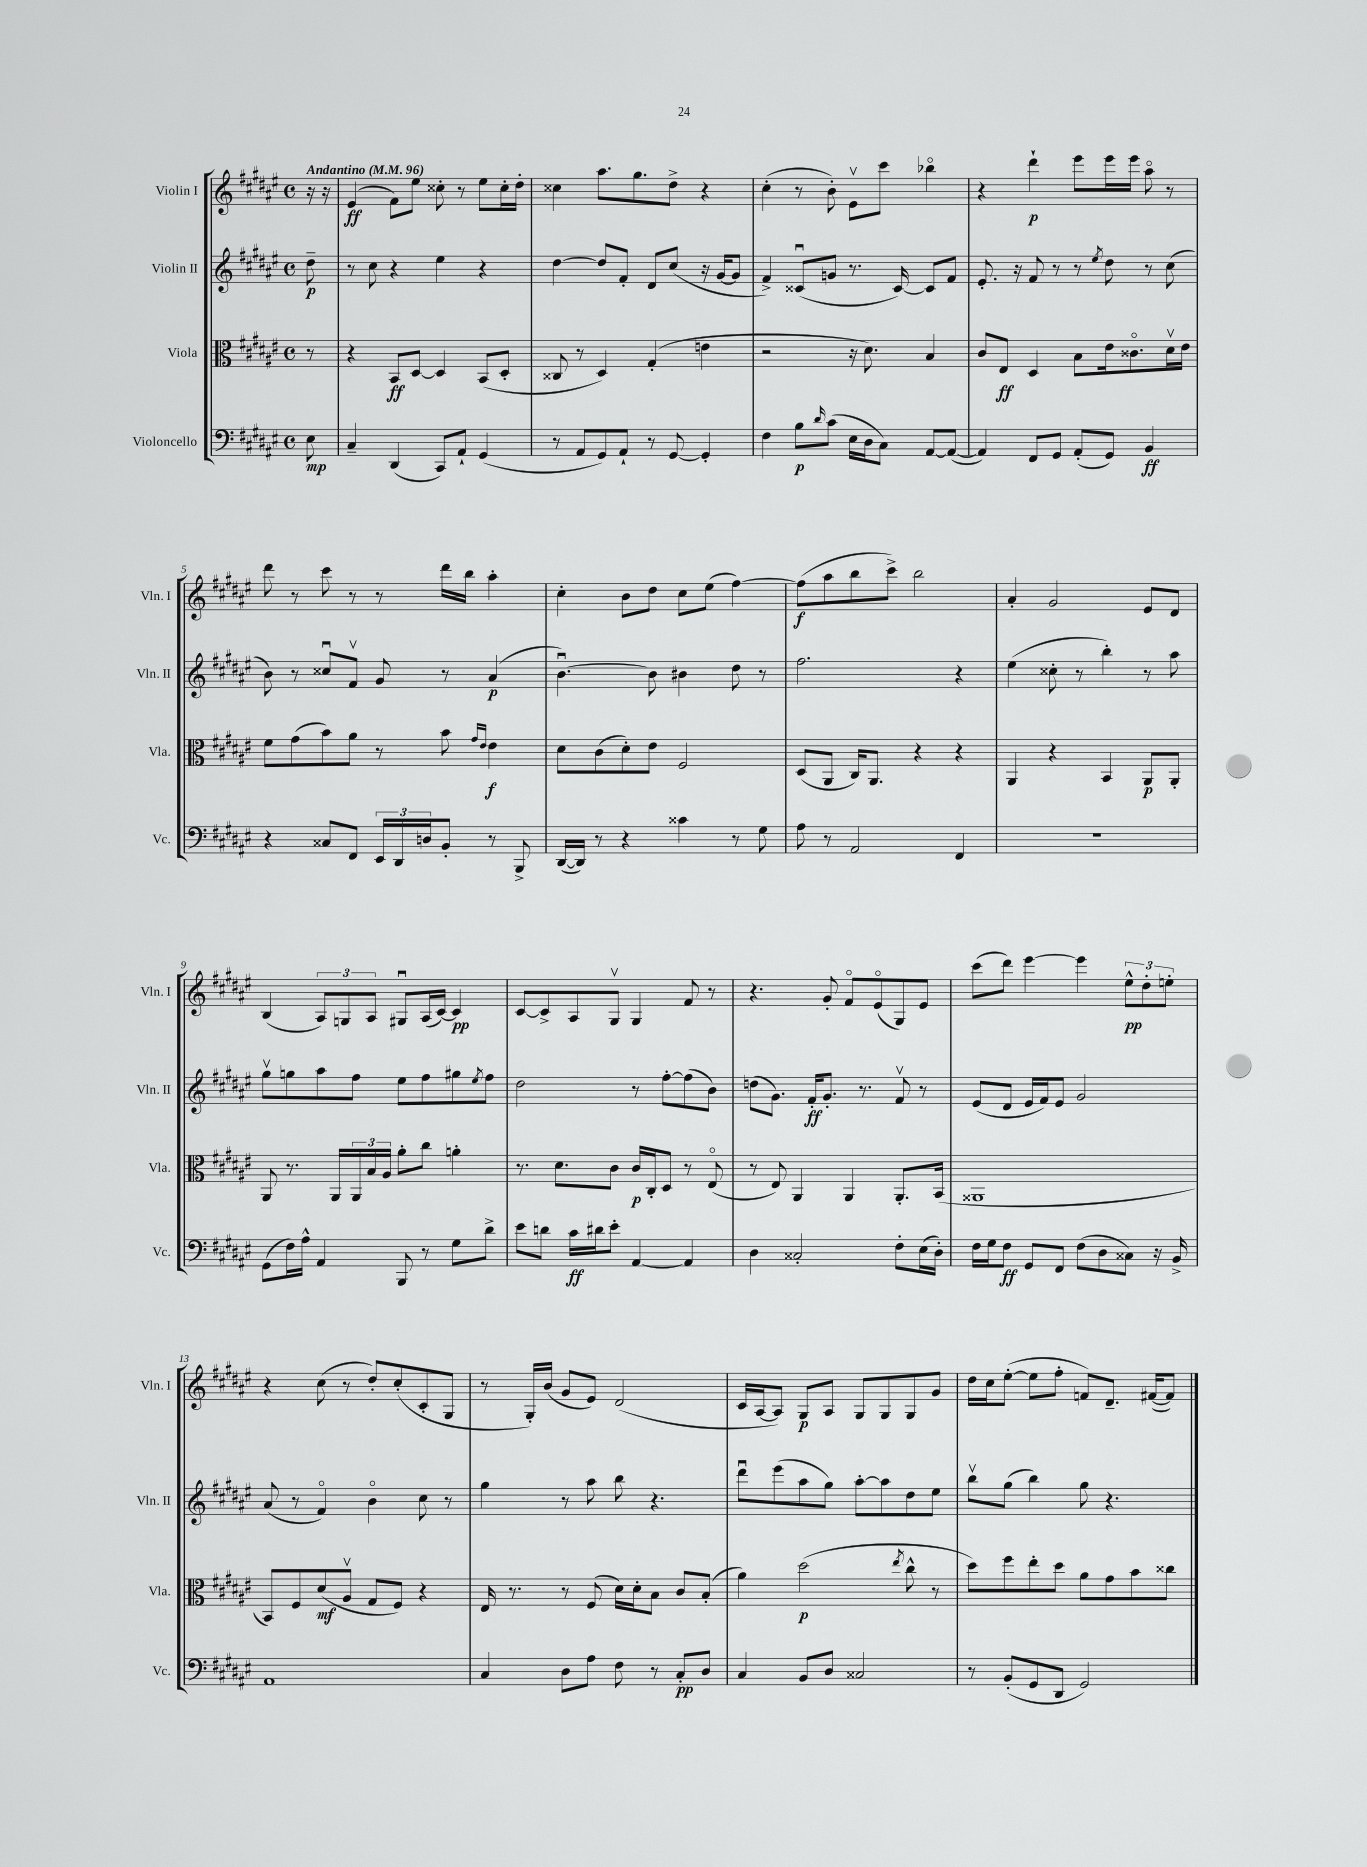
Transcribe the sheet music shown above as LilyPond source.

<<
\new StaffGroup <<
\new Staff = "s0" \with { instrumentName = "Violin I" shortInstrumentName = "Vln. I" } {
    \clef treble \key fis \major \defaultTimeSignature \time 4/4 \partial 8 \tempo "Andantino" 4 = 96
    r16 r16 |
    eis'4\ff( fis'8) eis''8 cisis''8-. r8 eis''8 cisis''16-. dis''16-. |
    cisis''4 ais''8. gis''8. dis''8-> r4 |
    cis''4-.( r8 b'8-.) eis'8\upbow cis'''8 bes''4\flageolet |
    r4 dis'''4-!\p eis'''8 eis'''16 eis'''16 ais''8\flageolet r8 |
    dis'''8 r8 cis'''8 r8 r8 dis'''16 b''16 ais''4-. |
    cis''4-. b'8 dis''8 cis''8 eis''8( fis''4~) |
    fis''8\f( ais''8 b''8 cis'''8->) b''2 |
    ais'4-. gis'2 eis'8 dis'8 |
    b4( \tuplet 3/2 { ais8) g8 ais8 } gis8\downbow ais16( cis'16~) cis'4\pp |
    cis'8~ cis'8-> ais8 gis8\upbow gis4 fis'8 r8 |
    r4. gis'8-. fis'8\flageolet eis'8\flageolet( gis8) eis'8 |
    cis'''8( dis'''8) eis'''4~ eis'''4 \tuplet 3/2 { eis''8-^\pp dis''8-. e''8-. } |
    r4 cis''8( r8 dis''8-.) cis''8-.( cis'8-. gis8 |
    r8 gis16-.) b'16( gis'8 eis'8) dis'2( |
    cis'16 ais16~ ais8) gis8\p ais8 gis8 gis8 gis8 gis'8 |
    dis''16 cis''16 eis''8~-.( eis''8 fis''8-. f'8) dis'8.-- fis'16~( fis'8) \bar "|." |
}
\new Staff = "s1" \with { instrumentName = "Violin II" shortInstrumentName = "Vln. II" } {
    \clef treble \key fis \major \defaultTimeSignature \time 4/4 \partial 8
    dis''8--\p |
    r8 cis''8 r4 eis''4 r4 |
    dis''4~ dis''8 fis'8-. dis'8 cis''8( r16 gis'16~ gis'8 |
    fis'4->) cisis'8\downbow( g'8 r8. cisis'16~) cisis'8 fis'8 |
    eis'8.-. r16 fis'8 r8 r8 \acciaccatura { eis''8 } dis''8 r8 cis''8( |
    b'8) r8 cisis''8\downbow fis'8\upbow gis'8 r8 ais'4\p( |
    b'4.~\downbow) b'8 bis'4 dis''8 r8 |
    fis''2. r4 |
    eis''4( cisis''8-. r8 b''4-.) r8 ais''8 |
    gis''8\upbow g''8 ais''8 fis''8 eis''8 fis''8 gis''8 \acciaccatura { eis''8 } fis''8 |
    dis''2 r8 fis''8~-. fis''8( b'8) |
    d''8( gis'8.) fis'16-.\ff gis'8.-. r8. fis'8\upbow r8 |
    eis'8( dis'8 eis'16 fis'16) eis'8 gis'2 |
    ais'8( r8 fis'4\flageolet) b'4\flageolet cis''8 r8 |
    gis''4 r8 ais''8 b''8 r4. |
    dis'''8\downbow eis'''8( ais''8 gis''8) ais''8~-. ais''8 dis''8 eis''8 |
    b''8\upbow gis''8( b''4) gis''8 r4. \bar "|." |
}
\new Staff = "s2" \with { instrumentName = "Viola" shortInstrumentName = "Vla." } {
    \clef alto \key fis \major \defaultTimeSignature \time 4/4 \partial 8
    r8 |
    r4 b,8\ff dis8~ dis4 b,8( dis8-. |
    cisis8 r8 dis4) gis4-.( e'4 |
    r2 r16 dis'8.) b4 |
    cis'8 eis8\ff dis4 b8 eis'16 cisis'8.\flageolet dis'16\upbow eis'16 |
    fis'8 gis'8( b'8) ais'8 r8 b'8 \grace { gis'16 eis'16 } eis'4\f |
    dis'8 cis'8( dis'8-.) eis'8 fis2 |
    dis8( ais,8 cis16) ais,8. r4 r4 |
    ais,4 r4 b,4 ais,8\p ais,8-. |
    ais,8 r8. ais,16 \tuplet 3/2 { ais,16 b16 ais16 } ais'8-. cis''8 a'4-. |
    r8. dis'8. cis'8 cis'16\p cis16-. dis8 r8 eis8\flageolet( |
    r8 eis8) ais,4 ais,4 ais,8.-. b,16( |
    aisis,1 |
    b,8) fis8 dis'8\mf( ais8\upbow gis8 fis8) r4 |
    eis16 r8. r8 fis8( dis'16) dis'16-. b8 cis'8 b8-.( |
    ais'4) dis''2\p( \acciaccatura { eis''8 } cis''8-^ r8 |
    dis''8) fis''8 eis''8-. dis''8 ais'8 gis'8 b'8 cisis''8 \bar "|." |
}
\new Staff = "s3" \with { instrumentName = "Violoncello" shortInstrumentName = "Vc." } {
    \clef bass \key fis \major \defaultTimeSignature \time 4/4 \partial 8
    eis8\mp |
    cis4-- dis,4( cis,8) ais,8-! gis,4( |
    r8 ais,8 gis,8) ais,8-! r8 gis,8~ gis,4-. |
    fis4 b8\p \grace { dis'16 } cis'8( eis16 dis16 cis8) ais,8~ ais,8~( |
    ais,4) fis,8 gis,8 ais,8-.( gis,8) b,4\ff |
    r4 cisis8 fis,8 \tuplet 3/2 { eis,16 dis,16 d16 } b,8-. r8 b,,8-> |
    dis,16~( dis,16) r8 r4 cisis'4 r8 gis8 |
    ais8 r8 ais,2 fis,4 |
    R1 |
    gis,8( fis16) ais16-^ ais,4 b,,8 r8 gis8 dis'8-> |
    eis'8 d'8 cis'16\ff dis'16 eis'8-. ais,4~ ais,4 |
    dis4 cisis2-. fis8-. eis16( dis16-.) |
    fis16 gis16 fis8\ff gis,8 fis,8 fis8( dis8 cisis8) r16 b,16-> |
    ais,1 |
    cis4 dis8 ais8 fis8 r8 cis8-.\pp dis8 |
    cis4 b,8 dis8 cisis2 |
    r8 b,8-.( gis,8 dis,8 gis,2) \bar "|." |
}
>>
>>
